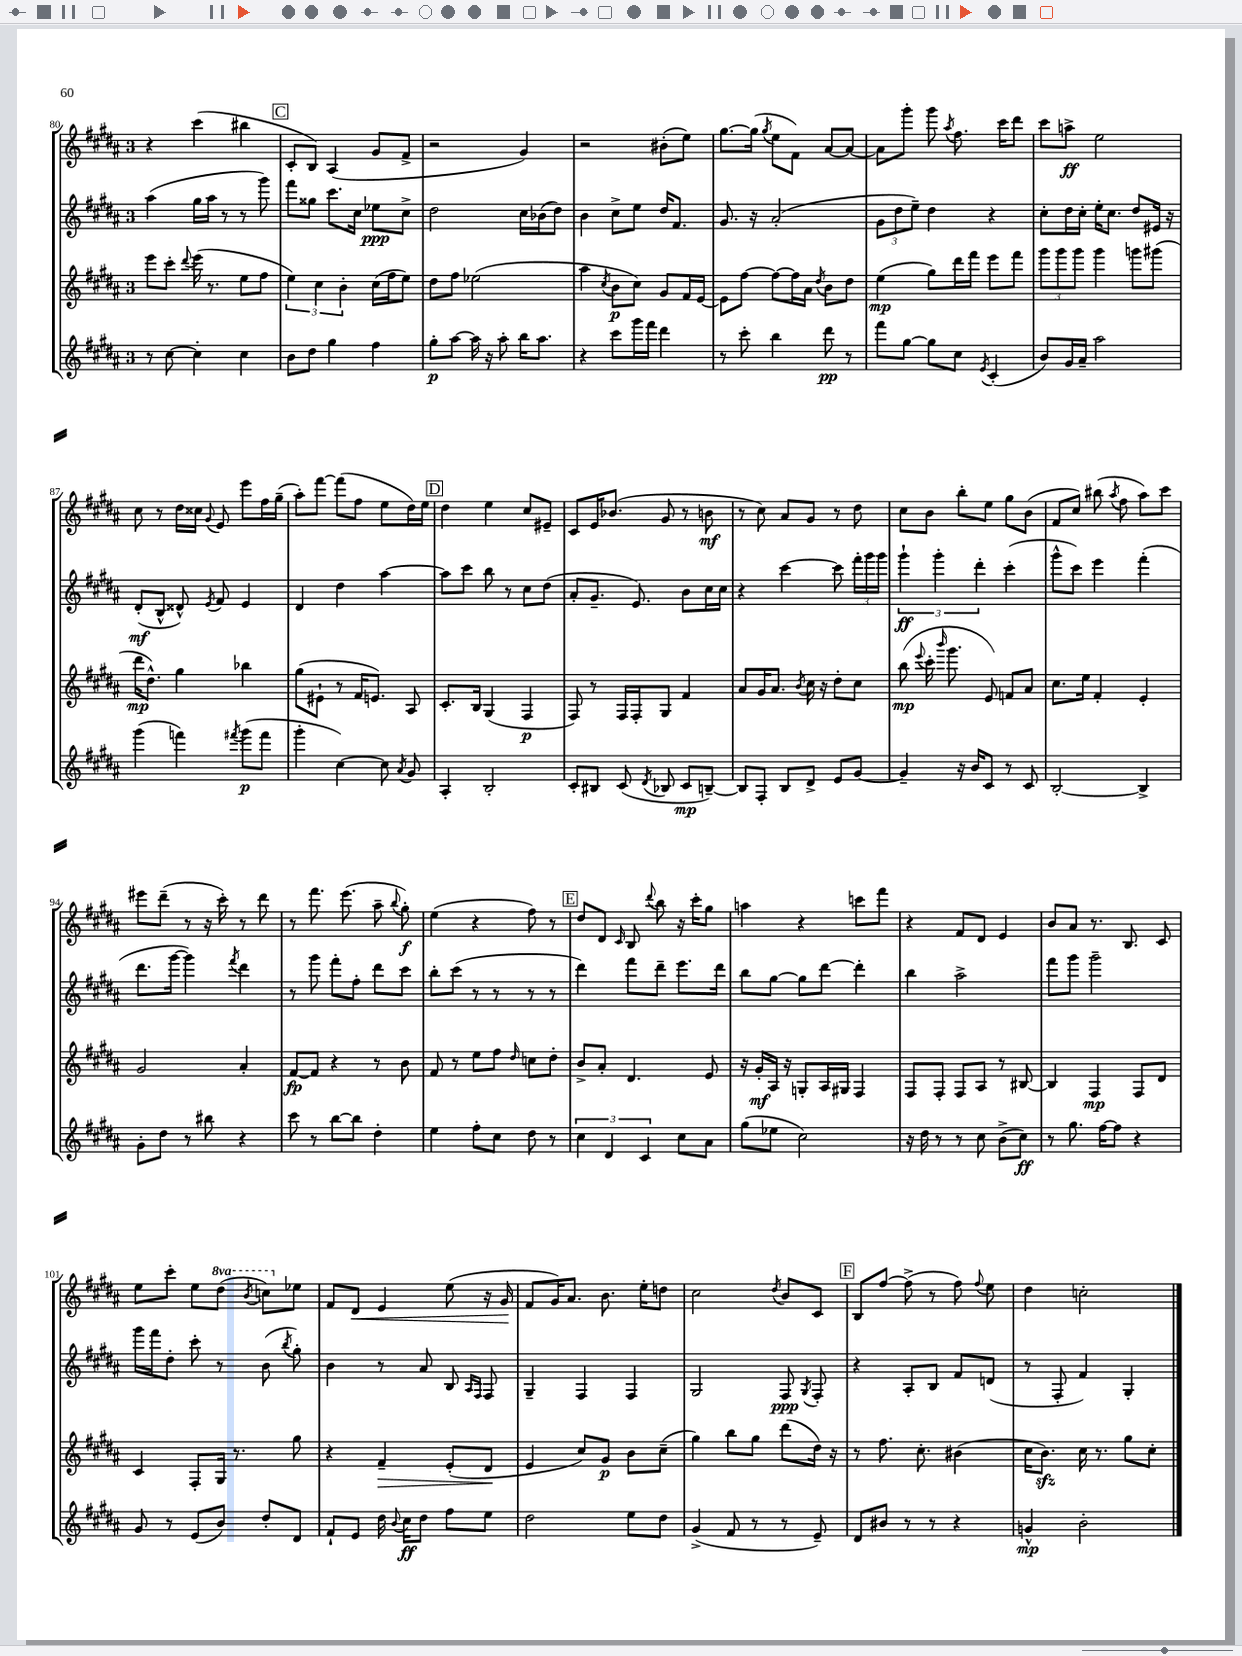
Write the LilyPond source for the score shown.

<<
\new StaffGroup <<
\new Staff = "s0" {
    \clef treble \key b \major \once \override Staff.TimeSignature.style = #'single-digit \time 3/4 \set Staff.ottavationMarkups = #ottavation-simple-ordinals
    \autoBeamOff r4 cis'''4( bis''4 |
    \mark \markup { \box "C" } cis'8[-. b8]) ais4( gis'8[ fis'8]-> |
    r2 gis'4) |
    r2 bis'8[-.( e''8]) |
    gis''8.[~ gis''16]( \acciaccatura { gis''8 } e''8[ fis'8]) ais'8[~ ais'8]~ |
    ais'8[ gis'''8]-. gis'''8 \acciaccatura { ais''8 } fis''8. cis'''16[ dis'''8] |
    cis'''8[ a''8]->\ff e''2 |
    cis''8 r8 dis''16[ cisis''16] \appoggiatura { gis'8 } e'8 e'''8[ fis''16 gis''16]--( |
    ais''8[-.) fis'''8]~ fis'''8[( fis''8] e''8[ dis''16) e''16] |
    \mark \markup { \box "D" } dis''4 e''4 cis''8[ eis'8]-- |
    cis'8[ e'16 bes'8.]( gis'8 r8 b'8\mf |
    r8 cis''8) ais'8[ gis'8] r8 dis''8 |
    cis''8[ b'8] b''8[-. e''8] gis''8[ b'8]( |
    fis'8[ cis''8]) bis''8( \acciaccatura { ais''8 } fis''8 ais''8[) cis'''8] |
    eis'''8[ dis'''8]--( r8 r16 cis'''16-.) r8 dis'''8 |
    r8 fis'''8. e'''8.( ais''8-- \appoggiatura { b''8 } gis''8-.\f) |
    e''4( r4 fis''8) r8 |
    \mark \markup { \box "E" } dis''8[ dis'8] \grace { cis'16 } b8 \appoggiatura { dis'''8 } b''8 r16 cis'''16[-. gis''8] |
    a''4 r4 c'''8[ fis'''8] |
    r4 fis'8[ dis'8] e'4 |
    b'8[ ais'8] r8. b8. cis'8 |
    e''8[ cis'''8]-. e''8[ \ottava #1 dis'''8]( \acciaccatura { b''8 } c'''8[) \ottava #0 ees''8] |
    fis'8[ dis'8]\< e'4 e''8( r16 gis'16\! |
    fis'8[ gis'16) ais'8.] b'8. e''16[-. d''8] |
    cis''2 \acciaccatura { dis''8 } b'8[ cis'8] |
    \mark \markup { \box "F" } b8[ fis''8]~ fis''8->( r8 fis''8) \appoggiatura { fis''8 } e''8 |
    dis''4 c''2-. \bar "|." |
}
\new Staff = "s1" {
    \clef treble \key b \major \once \override Staff.TimeSignature.style = #'single-digit \time 3/4
    \autoBeamOff ais''4( gis''16[ ais''16] r8 r8 gis'''8) |
    \mark \markup { \box "C" } fis'''8[ gisis''8] cis'''8.[ cis''16] ees''8[\ppp cis''8]-> |
    dis''2 cis''16[ bes'16( dis''8]) |
    b'4 cis''8[-> e''8] dis''16[ fis'8.] |
    gis'8. r16 ais'2-.( |
    \tuplet 3/2 { gis'8[ dis''8 e''8]--) } dis''4 r4 |
    cis''8[-. dis''16 cis''16]-. e''16[-. cis''8.] dis''8[ eis'16] r16 |
    dis'8[-.\mf( b8]-^ disis'8-^) \acciaccatura { e'8 } fis'8 e'4 |
    dis'4 dis''4 ais''4~ |
    \mark \markup { \box "D" } ais''8[ cis'''8] b''8 r8 cis''8[ dis''8]( |
    ais'8[-. gis'8.]-- e'8.) b'8[ cis''16 cis''16] |
    r4 cis'''4~ cis'''8 \tuplet 3/2 { fis'''16[-. gis'''16 gis'''16] } |
    \tuplet 3/2 { gis'''4-!\ff gis'''4-. dis'''4-. } cis'''4-.( |
    gis'''8[-^ cis'''8]) e'''4 fis'''4-.( |
    dis'''8.[ gis'''16]~ gis'''4) \acciaccatura { fis'''8 } dis'''4 |
    r8 gis'''8 fis'''8[-. fis''8]-. dis'''8[ cis'''8] |
    b''8[-. cis'''8]( r8 r8 r8 r8 |
    \mark \markup { \box "E" } dis'''4) fis'''8[ dis'''8]-- e'''8.[ dis'''16] |
    b''8[ gis''8]~ gis''8[ dis'''8]~ dis'''4-. |
    b''4 ais''2-> |
    fis'''8[ gis'''8] gis'''2-- |
    gis'''16[ fis'''16 dis''8]-. cis'''8-. r8 b'8( \acciaccatura { b''8 } gis''8-.) |
    b'4 r8 ais'8 b8 \grace { ais16[ fis16] } fis8 |
    gis4-- fis4 fis4 |
    gis2 fis8\ppp \acciaccatura { gis8 } fis8-. |
    \mark \markup { \box "F" } r4 ais8[-. b8] fis'8[ d'8]( |
    r8 fis8-. fis'4) gis4-. \bar "|." |
}
\new Staff = "s2" {
    \clef treble \key b \major \once \override Staff.TimeSignature.style = #'single-digit \time 3/4
    \autoBeamOff e'''8[ cis'''8]-. \appoggiatura { dis'''8 } e'''16( r8. e''8[ fis''8] |
    \mark \markup { \box "C" } \tuplet 3/2 { e''4) cis''4 b'4-. } cis''16[( fis''16 e''8]) |
    dis''8[ fis''8] ees''2( |
    ais''4 \acciaccatura { cis''8 } b'8[\p cis''8]) gis'8[ fis'16 e'16]~ |
    e'8[ fis''8]~ fis''8[~ fis''16 ais'16] \acciaccatura { dis''8 } b'8[ dis''8] |
    e''4\mp( gis''8[) dis'''16 fis'''16] e'''8[ fis'''8] |
    \tuplet 3/2 { gis'''8[ gis'''8 gis'''8] } gis'''4 g'''8[ gis'''8]( |
    dis'''16[\mp dis''8.]-^) gis''4 bes''4 |
    gis''8[( eis'8]-! r8 fis'16[ e'8.]) ais8 |
    \mark \markup { \box "D" } cis'8.[-. b16] gis4( fis4\p |
    fis8) r8 fis16[ fis16-. gis8] fis'4 |
    ais'8[ gis'16 ais'8.] \acciaccatura { b'8 } cis''16 r16 dis''8[-. cis''8] |
    b''8\mp( \appoggiatura { e'''8 } cis'''16-. \grace { b'''16 } gis'''8. e'8) f'8[ ais'8] |
    cis''8.[ e''16] fis'4-. e'4-. |
    gis'2 ais'4-. |
    fis'8[~\fp fis'8] r4 r8 b'8 |
    fis'8 r8 e''8[ fis''8] \grace { dis''16 } c''8[ dis''8]-. |
    \mark \markup { \box "E" } b'8[-> ais'8]-. dis'4. e'8 |
    r16 gis'16[-.\mf ais16] r16 g8[-. ais16 gis16] fis4 |
    fis8[ fis8]-. fis8[ ais8] r8 bis8~ |
    bis4 fis4\mp fis8[ dis'8] |
    cis'4 fis8[-. gis16] r8. gis''8 |
    r4 fis'4--\> e'8[-.( dis'8]\! |
    e'4 cis''8[) gis'8]\p b'8[ cis''8]--( |
    gis''4) b''8[ gis''8] dis'''8[( dis''16]) r16 |
    \mark \markup { \box "F" } r8 fis''8. cis''8.-. bis'4( |
    cis''16[ b'8.]\sfz) cis''16 r8. gis''8[ cis''8]-. \bar "|." |
}
\new Staff = "s3" {
    \clef treble \key b \major \once \override Staff.TimeSignature.style = #'single-digit \time 3/4
    \autoBeamOff r8 cis''8~ cis''4-. cis''4 |
    \mark \markup { \box "C" } b'8[ dis''8] gis''4 fis''4 |
    gis''8[-.\p ais''8]~ ais''16 r16 ais''8-. b''16[ ais''8.] |
    r4 cis'''8[ gis'''16 fis'''16] dis'''4 |
    r8 cis'''8-. b''4 dis'''8\pp r8 |
    fis'''8[ gis''8]~ gis''8[ cis''8] \acciaccatura { e'8 } cis'4-.( |
    b'8[) gis'16 ais'16]-- ais''2 |
    gis'''4( f'''4) \acciaccatura { fis'''8 } gis'''8[\p( fis'''8] |
    gis'''4-. cis''4~) cis''8 \acciaccatura { ais'8 } gis'8 |
    \mark \markup { \box "D" } ais4-. b2-. |
    cis'8[-. bis8] cis'8( \acciaccatura { dis'8 } bes8 cis'8[\mp b8]~--) |
    b8[ fis8]-. b8[ dis'8]-> e'8[ gis'8]~ |
    gis'4-- r16 b'16[ cis'8] r8 cis'8 |
    b2~-. b4-> |
    gis'8[-. dis''8] r8 bis''8 r4 |
    cis'''8 r8 b''8[~ b''8] dis''4-. |
    e''4 fis''8[-. cis''8] dis''8 r8 |
    \mark \markup { \box "E" } \tuplet 3/2 { cis''4 dis'4 cis'4 } cis''8[ ais'8] |
    gis''8[( ees''8] cis''2) |
    r16 dis''16 r8 r8 cis''8 b'8[->( cis''8]\ff) |
    r8 gis''8. fis''16[~ fis''8] r4 |
    gis'8 r8 e'8[( b'8]) dis''8[-. dis'8] |
    fis'8[-! e'8] dis''16 \appoggiatura { b'8 } cis''16[\ff dis''8] fis''8[ e''8] |
    dis''2 e''8[ dis''8] |
    gis'4->( fis'8 r8 r8 e'8--) |
    \mark \markup { \box "F" } dis'8[ bis'8] r8 r8 r4 |
    g'4-^\mp b'2-. \bar "|." |
}
>>
>>
\layout { \context { \Score currentBarNumber = #80 } }
